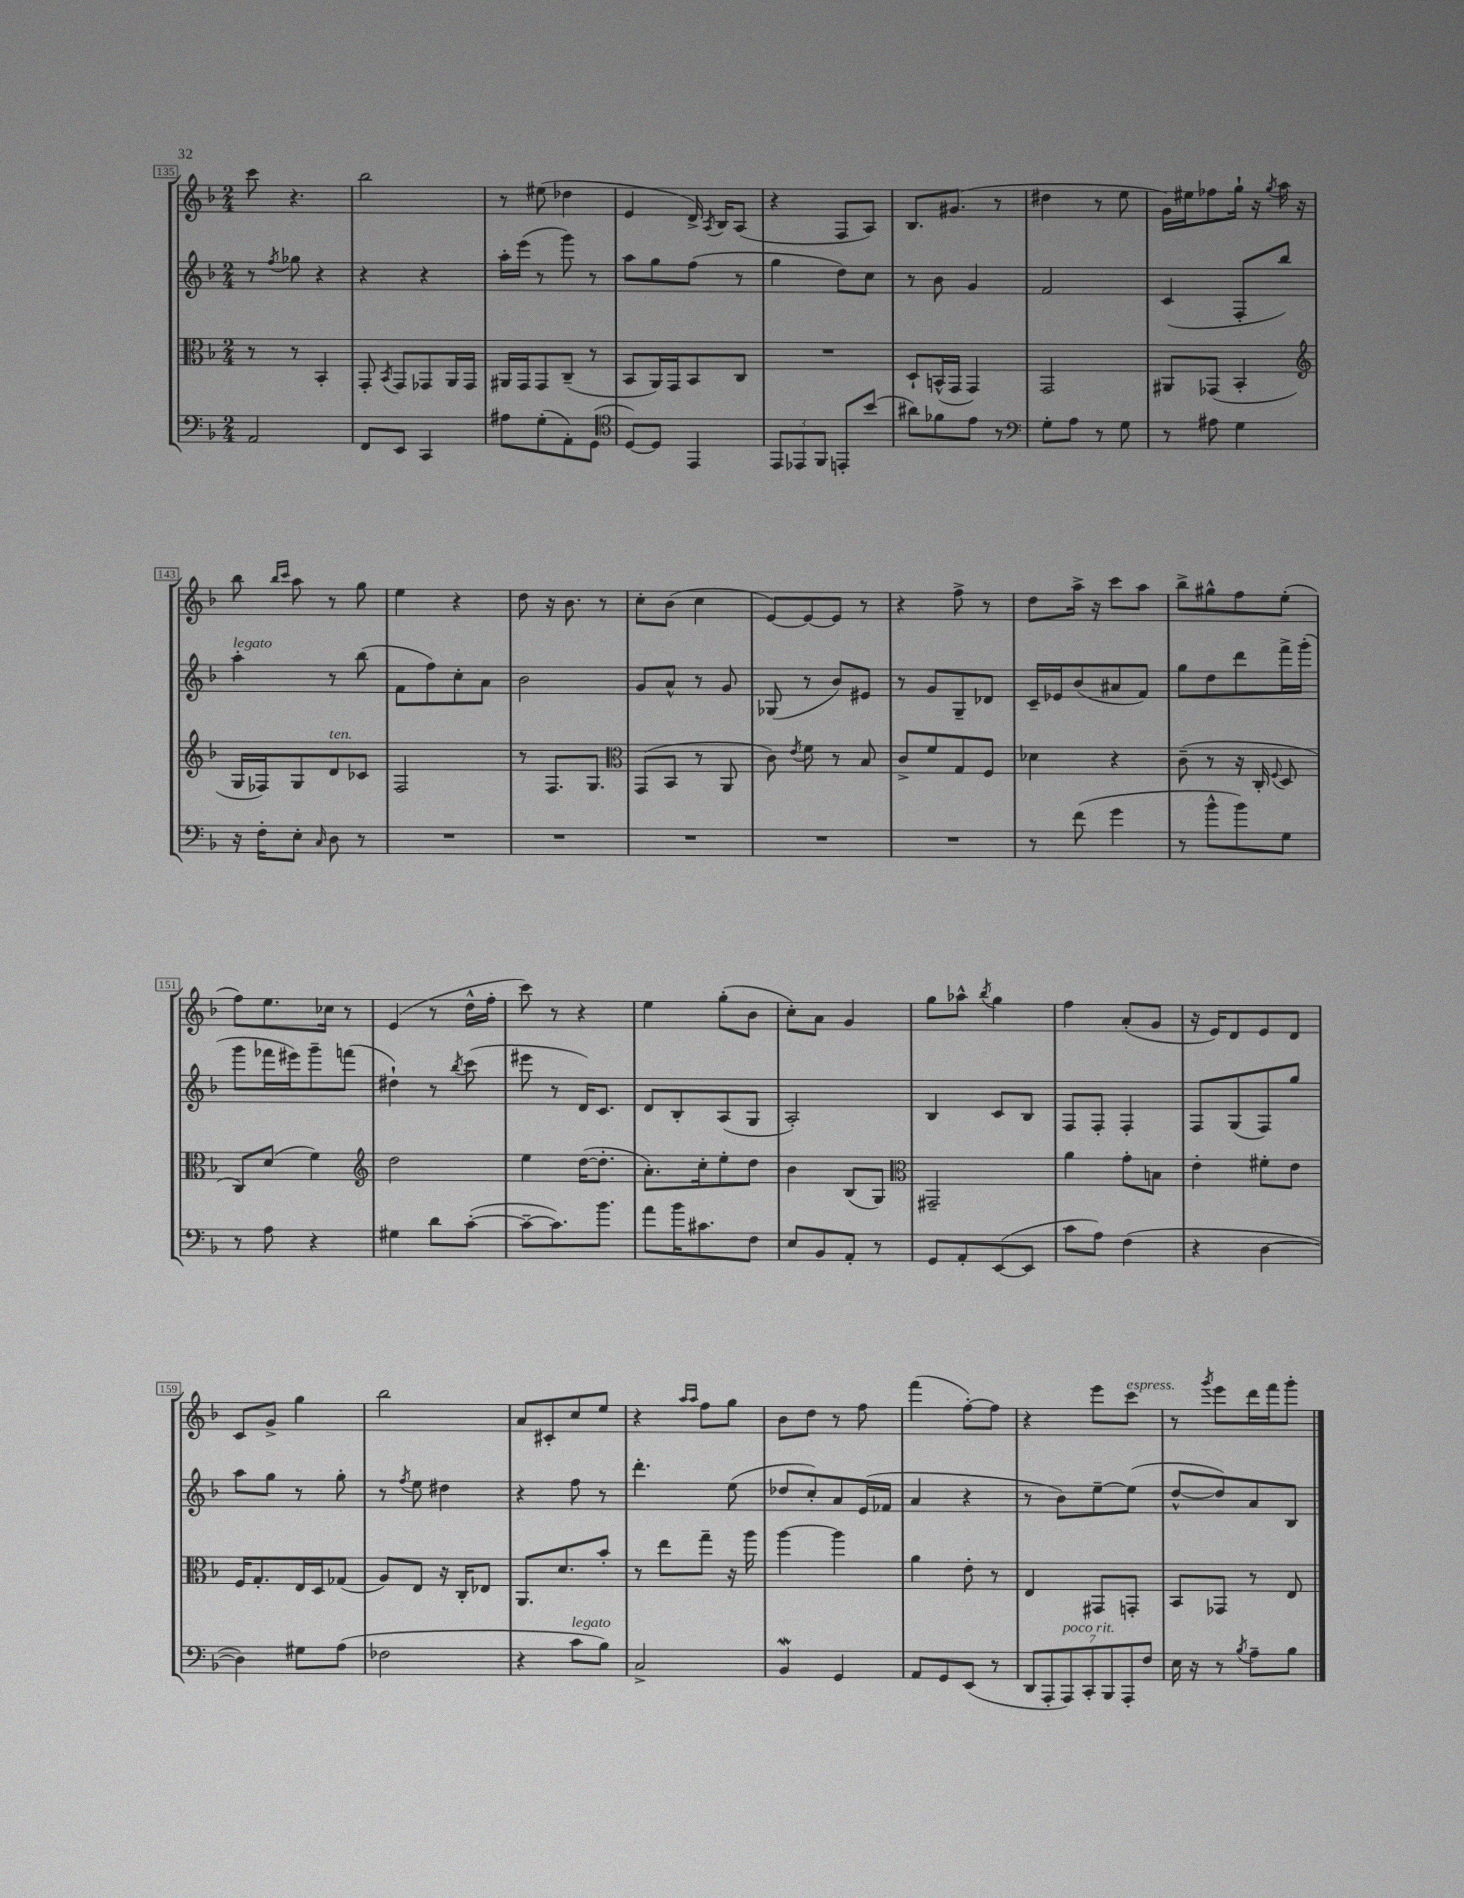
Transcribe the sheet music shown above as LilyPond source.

<<
\new StaffGroup <<
\new Staff = "s0" {
    \clef treble \key f \major \numericTimeSignature \time 2/4
    \autoBeamOff c'''8 r4. |
    bes''2 |
    r8 eis''8( des''4 |
    e'4 d'16->) \acciaccatura { a8 } bes16[ a8]( |
    r4 f8[ a8]) |
    bes8.[ gis'8.]( r8 |
    dis''4 r8 e''8 |
    g'16[) eis''16 fes''8 g''16]-! r16 \acciaccatura { g''8 } a''16 r16 |
    bes''8 \grace { bes''16[ c'''16] } a''8 r8 g''8 |
    e''4 r4 |
    d''8 r16 bes'8. r8 |
    c''8[-. bes'8]( c''4 |
    e'8[~) e'8~ e'8] r8 |
    r4 f''8-> r8 |
    d''8[ a''16]-> r16 c'''8[ a''8] |
    bes''8[-> gis''8-^ f''8 e''8]-.( |
    f''8[) e''8. ces''16] r8 |
    e'4( r8 d''16[-^ f''16]-. |
    c'''8) r8 r4 |
    e''4 g''8[-.( bes'8] |
    c''8[-.) a'8] g'4 |
    g''8[ aes''8]-^ \acciaccatura { bes''8 } g''4 |
    f''4 a'8[-.( g'8] |
    r16 e'16[) d'8 e'8 d'8] |
    c'8[ g'8]-> g''4 |
    bes''2 |
    a'8[ cis'8-. c''8 e''8] |
    r4 \grace { a''16[ a''16] } f''8[ g''8] |
    bes'8[ d''8] r8 f''8 |
    f'''4( f''8[~-.) f''8] |
    r4 e'''8[ c'''8]^\markup { \italic "espress." } |
    r8 \acciaccatura { g'''8 } e'''8[ d'''16 f'''16 g'''8]-. \bar "|." |
}
\new Staff = "s1" {
    \clef treble \key f \major \numericTimeSignature \time 2/4
    \autoBeamOff r8 \acciaccatura { f''8 } ges''8 r4 |
    r4 r4 |
    a''16[-. e'''16]( r8 g'''8) r8 |
    a''8[ g''8 f''8]( r8 |
    g''4 d''8[) c''8] |
    r8 bes'8 g'4 |
    f'2 |
    c'4( f8[-. bes''8]) |
    a''4-.^\markup { \italic "legato" } r8 bes''8( |
    f'8[ f''8) c''8-. a'8] |
    bes'2 |
    g'8[ a'8]-^ r8 g'8 |
    ges8( r8 bes'8[) eis'8] |
    r8 g'8[ g8-- des'8] |
    c'16[-- ees'16 bes'8( ais'8 f'8]) |
    g''8[ d''8 d'''8 f'''16-> g'''16]-.( |
    g'''8[ fes'''16 eis'''16) g'''8-- f'''8]( |
    dis''4-!) r8 \acciaccatura { bes''8 } c'''8( |
    eis'''8 r8 d'16[) c'8.] |
    d'8[ bes8-. a8( g8] |
    a2-.) |
    bes4 c'8[ bes8] |
    f8[ f8]-. f4-. |
    f8[ g8( f8) g''8] |
    a''8[ g''8] r8 g''8-. |
    r8 \acciaccatura { f''8 } e''8 dis''4 |
    r4 f''8 r8 |
    d'''4.-. e''8( |
    des''8[ c''8-.) a'8 e'16( fes'16] |
    a'4 r4 |
    r8 bes'8[) e''8~-- e''8]( |
    d''8[~-^ d''8) a'8 bes8] \bar "|." |
}
\new Staff = "s2" {
    \clef alto \key f \major \numericTimeSignature \time 2/4
    \autoBeamOff r8 r8 bes,4-. |
    g,8-. \acciaccatura { bes,8 } g,8[ ges,8 a,16 ges,16] |
    ais,16[ g,16 g,8 c8]--( r8 |
    bes,8[ a,16) g,16 bes,8 c8] |
    R2 |
    d8[-! b,16-^( g,16] g,4) |
    g,2 |
    ais,8[ ges,8]( bes,4-. |
    \clef treble g16[ fes16) g8 d'8^\markup { \italic "ten." } ces'8] |
    f2 |
    r8 f8.[ g8.] |
    \clef alto g,8[( bes,8] r8 a,8 |
    c'8) \acciaccatura { e'8 } f'8 r8 bes8 |
    c'8[-> f'8 g8 f8] |
    des'4 r4 |
    c'8--( r8 r16 c16-. \appoggiatura { f8 } d8 |
    c8[) d'8]( f'4) |
    \clef treble d''2 |
    e''4 d''16[~( d''8.]-. |
    a'8.[-.) c''16-. e''8-. d''8] |
    bes'4 bes8[( g8]) |
    \clef alto gis,2-- |
    a'4 g'8[-. b8] |
    e'4-. fis'8[-. e'8] |
    f16[ g8.-. e16 d16 ges8]( |
    a8[) e8] r16 c16[-. ees8] |
    a,8.[ d'8. bes'8]-. |
    r8 e''8[ g''8]-- r16 a''16 |
    a''4~ a''4 |
    a'4 e'8-. r8 |
    e4 gis,8[ g,8]-. |
    bes,8[ ges,8] r8 e8 \bar "|." |
}
\new Staff = "s3" {
    \clef bass \key f \major \numericTimeSignature \time 2/4
    \autoBeamOff a,2 |
    f,8[ e,8] c,4 |
    ais8[ g8-.( a,8-.) g,8]( |
    \clef tenor d8[~) d8] e,4 |
    \tuplet 3/2 { e,8[ ees,8 f,8] } e,8[-. bes'8]( |
    ais'8[) fes'8 e'8] r8 |
    \clef bass g8[-. a8] r8 g8 |
    r8 ais8 g4 |
    r16 f16[-. e8]-. \grace { c16 } d8 r8 |
    R2 |
    R2 |
    R2 |
    R2 |
    R2 |
    r8 f'8( g'4 |
    r8 bes'8[-^ bes'8) g8] |
    r8 a8 r4 |
    gis4 d'8[ c'8]~-.( |
    c'8[~-- c'8.) bes'8.] |
    a'8[ bes'16 cis'8. f8] |
    e8[ bes,8 a,8]-. r8 |
    g,8[ a,8-. e,8~( e,8] |
    c'8[ a8]) f4( |
    r4 d4~ |
    d4) gis8[ a8]( |
    fes2 |
    r4 c'8[^\markup { \italic "legato" } bes8]) |
    c2-> |
    bes,4\mordent g,4 |
    a,8[ g,8 e,8]( r8 |
    \tuplet 7/4 { d,8[ a,,8-. a,,8^\markup { \italic "poco rit." }) c,8-. bes,,8 a,,8-. f8] } |
    e16 r16 r8 \acciaccatura { bes8 } a8[-- bes8] \bar "|." |
}
>>
>>
\layout { \context { \Score currentBarNumber = #135 \override BarNumber.stencil = #(make-stencil-boxer 0.1 0.3 ly:text-interface::print) } }
